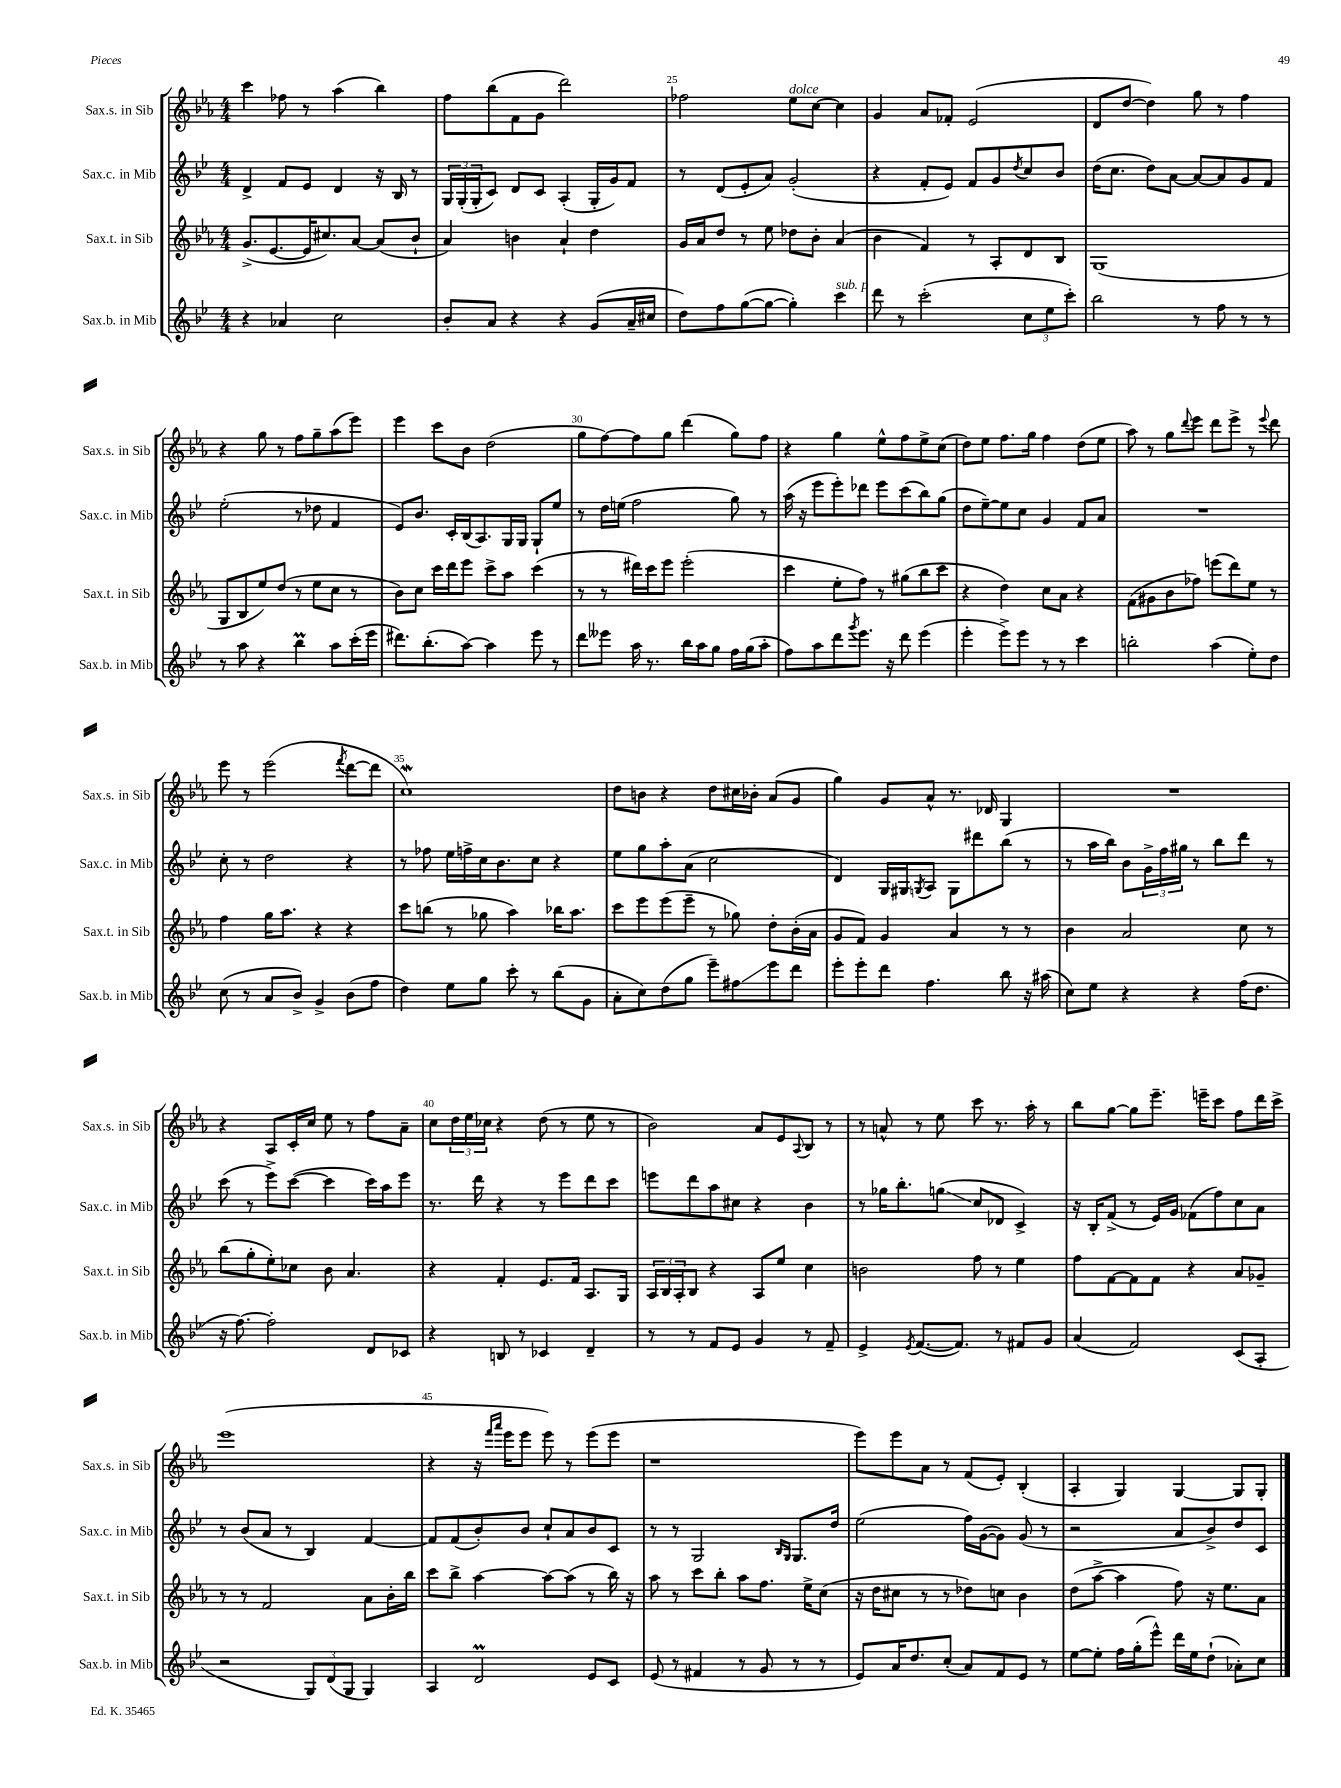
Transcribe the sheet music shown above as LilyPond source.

<<
\new StaffGroup <<
\new Staff = "s0" \with { instrumentName = "Sax.s. in Sib" shortInstrumentName = "Sax.s. in Sib" } {
    \clef treble \key ees \major \numericTimeSignature \time 4/4
    c'''4 fes''8 r8 aes''4( bes''4) |
    f''8 bes''8( f'8 g'8 d'''2) |
    fes''2 ees''8^\markup { \italic "dolce" } c''8~ c''4 |
    g'4 aes'8 fes'8-. ees'2( |
    d'8 d''8~ d''4) g''8 r8 f''4 |
    r4 g''8 r8 f''8 g''8-- aes''8( ees'''8) |
    ees'''4 c'''8 bes'8 d''2( |
    g''8 f''8~) f''8 g''8 d'''4( g''8) f''8 |
    r4 g''4 ees''8-^ f''8 ees''8-> c''8( |
    d''8) ees''8 f''8. g''16 f''4 d''8( ees''8 |
    aes''8) r8 g''8 \appoggiatura { d'''8 } ees'''8 d'''8 ees'''8-> r8 \appoggiatura { ees'''8 } d'''8 |
    ees'''8 r8 ees'''2( \acciaccatura { f'''8 } d'''8~ d'''8 |
    c''1\mordent) |
    d''8 b'8 r4 d''8 cis''16 bes'16-. aes'8( g'8 |
    g''4) g'8 aes'8-^ r8. des'16 g4 |
    R1 |
    r4 aes8 c'16-. c''16 ees''8 r8 f''8 aes'8-- |
    c''8 \tuplet 3/2 { d''16 ees''16 ces''16 } r4 d''8( r8 ees''8 r8 |
    bes'2) aes'8 ees'8 \appoggiatura { aes8 } bes8 r8 |
    r8 a'8-^ r8 ees''8 c'''8 r8. aes''16-. r8 |
    bes''8 g''8~ g''8 ees'''8.-- e'''16-- c'''8 f''8 d'''16 c'''16-> |
    ees'''1( |
    r4 r16 \grace { f'''16 aes'''16 } ees'''16 ees'''8 ees'''8) r8 ees'''8( ees'''8 |
    r1 |
    ees'''8) ees'''8 aes'8 r8 f'8( ees'8-.) bes4-.( |
    aes4-. g4) g4~ g8 g8-. \bar "|." |
}
\new Staff = "s1" \with { instrumentName = "Sax.c. in Mib" shortInstrumentName = "Sax.c. in Mib" } {
    \clef treble \key bes \major \numericTimeSignature \time 4/4
    d'4-> f'8 ees'8 d'4 r16 bes16 r8 |
    \tuplet 3/2 { g16 g16-.( g16-. } c'8) d'8 c'8 a4-.( g16-. g'16) f'8 |
    r8 d'8( ees'8-. a'8) g'2-.( |
    r4 f'8-. ees'8) f'8 g'8 \acciaccatura { d''8 } c''8 bes'8 |
    d''16( c''8. d''8) a'8~ a'8~ a'8 g'8 f'8 |
    ees''2-.( r8 des''8 f'4 |
    ees'8) bes'8. c'16-. bes16( a8.) g16 g16 g8-! ees''8 |
    r8 d''16 e''16( f''2 g''8) r8 |
    a''16( r16 ees'''8 ees'''8-.) des'''8 ees'''8 c'''8( bes''8) g''8( |
    d''8 ees''8~--) ees''8 c''8 g'4 f'8 a'8 |
    R1 |
    c''8-. r8 d''2 r4 |
    r8 fes''8 ees''16 f''16-> c''16 bes'8. c''8 r4 |
    ees''8 g''8 a''8-. a'8( c''2 |
    d'4) g16 gis16 \acciaccatura { g8 } a8 g8 dis'''8 bes''8( r8 |
    r8 a''16 bes''16) bes'8 \tuplet 3/2 { g'16-> f''16 gis''16 } r8 bes''8 d'''8 r8 |
    c'''8( r8 ees'''8->) c'''8~( c'''4 c'''16) a''16 ees'''8 |
    r8. d'''16 r4 r8 ees'''8 d'''8 c'''8 |
    e'''8 d'''8 a''8 cis''8 r4 bes'4 |
    r8 ges''16 bes''8.-. g''8\glissando( c''8 des'8 c'4->) |
    r16 bes16-. f'8->( r8 ees'16) g'16 fes'8( f''8) c''8 a'8 |
    r8 bes'8( a'8 r8 bes4) f'4~ |
    f'8 f'8( bes'8-.) bes'8 c''8-! a'8 bes'8 c'8 |
    r8 r8 g2 \grace { bes16 g16 } g8. d''16 |
    ees''2( f''16) g'16~( g'8) g'8( r8 |
    r2 a'8 bes'8->) d''8 c'8 \bar "|." |
}
\new Staff = "s2" \with { instrumentName = "Sax.t. in Sib" shortInstrumentName = "Sax.t. in Sib" } {
    \clef treble \key ees \major \numericTimeSignature \time 4/4
    g'8.->( ees'8.~ ees'16 cis''8.) aes'8~ aes'8( bes'8-! |
    aes'4) b'4 aes'4-! d''4 |
    g'16 aes'16 d''8 r8 ees''8 des''8 bes'8-. aes'4( |
    bes'4 f'4) r8 aes8-. d'8 bes8 |
    g1( |
    g8 bes8 ees''8) d''8( r8 ees''8 c''8 r8 |
    bes'8) c''8 c'''16 d'''16 ees'''8 c'''8-> aes''8 c'''4( |
    r8 r8 dis'''16) c'''16 ees'''8 ees'''2-.( |
    c'''4 ees''8-. f''8) r8 gis''8( bes''8 c'''8 |
    r4 d''4) c''8 aes'8 r4 |
    f'8( gis'8 bes'8 fes''8) e'''8( d'''8) ees''8 r8 |
    f''4 g''16 aes''8. r4 r4 |
    c'''8 b''8( r8 ges''8 aes''4) bes''16 aes''8. |
    c'''8 ees'''8 ees'''8( ees'''8-- r8 ges''8) d''8-. bes'16-.( aes'16 |
    g'8 f'8) g'4 aes'4 r8 r8 |
    bes'4 aes'2 c''8 r8 |
    bes''8( g''8-. ees''8-.) ces''8 bes'8 aes'4. |
    r4 f'4-. ees'8. f'16 aes8. g16 |
    \tuplet 3/2 { aes16 bes16 aes16-. } bes8 r4 aes8 ees''8 c''4 |
    b'2 f''8 r8 ees''4 |
    f''8 f'8~ f'8 f'8 r4 aes'8 ges'8-- |
    r8 r8 f'2 aes'8 bes'16-. bes''16 |
    c'''8 bes''8-> aes''4~ aes''8~ aes''8( r8 bes''16) r16 |
    aes''8 r8 c'''8 bes''8-. aes''8 f''8. ees''16-> c''8( |
    r16 d''16 cis''8 r8 r8 des''8) c''8 bes'4 |
    d''8( aes''8~-> aes''4 f''8) r16 ees''8. aes'8 \bar "|." |
}
\new Staff = "s3" \with { instrumentName = "Sax.b. in Mib" shortInstrumentName = "Sax.b. in Mib" } {
    \clef treble \key bes \major \numericTimeSignature \time 4/4
    r4 aes'4 c''2 |
    bes'8-. a'8 r4 r4 g'8( a'16-- cis''16 |
    d''8) f''8 g''8~( g''8~ g''4-.) c'''4^\markup { \italic "sub. p" } |
    d'''8 r8 c'''2-.( \tuplet 3/2 { c''8 ees''8 c'''8-.) } |
    bes''2 r8 f''8 r8 r8 |
    r8 a''8 r4 bes''4\prall a''8 c'''16-.( ees'''16 |
    dis'''8.) bes''8.-.( a''8~) a''4 ees'''8 r8 |
    d'''8 eeses'''8 a''16 r8. bes''16 a''16 g''8 f''16 g''16( a''8-. |
    f''8) a''8 d'''8 \acciaccatura { g'''8 } ees'''8. r16 d'''8 ees'''4( |
    ees'''4-. ees'''8->) ees'''8 r8 r8 c'''4 |
    b''2-. a''4( ees''8-.) d''8 |
    c''8( r8 a'8 bes'8->) g'4-> bes'8( f''8 |
    d''4) ees''8 g''8 c'''8-. r8 bes''8( g'8 |
    a'8-. c''8) d''8( g''8 ees'''8--) fis''8\glissando ees'''8 d'''8 |
    ees'''8-. ees'''8-. d'''8 f''4. bes''8 r16 ais''16( |
    c''8) ees''8 r4 r4 f''16( d''8. |
    r16 f''8.~) f''2-. d'8 ces'8 |
    r4 b8 r8 ces'4 d'4-- |
    r8 r8 f'8 ees'8 g'4 r8 f'8-- |
    ees'4-> \acciaccatura { ees'8 } f'8.~( f'8.) r8 fis'8 g'8 |
    a'4( f'2) c'8( a8-. |
    r2 \tuplet 3/2 { g8) d'8( g8 } g4) |
    a4 d'2\prall ees'8 c'8 |
    ees'8( r8 fis'4 r8 g'8 r8 r8 |
    ees'8) a'16 d''8. c''8-.( a'8) f'8 ees'8 r8 |
    ees''8~ ees''8-. f''16 g''16-.( ees'''8-^) d'''16 ees''16 d''8-!( aes'8-.) c''8 \bar "|." |
}
>>
>>
\layout { \context { \Score currentBarNumber = #23 \override BarNumber.break-visibility = ##(#f #t #t) barNumberVisibility = #(every-nth-bar-number-visible 5) } }
